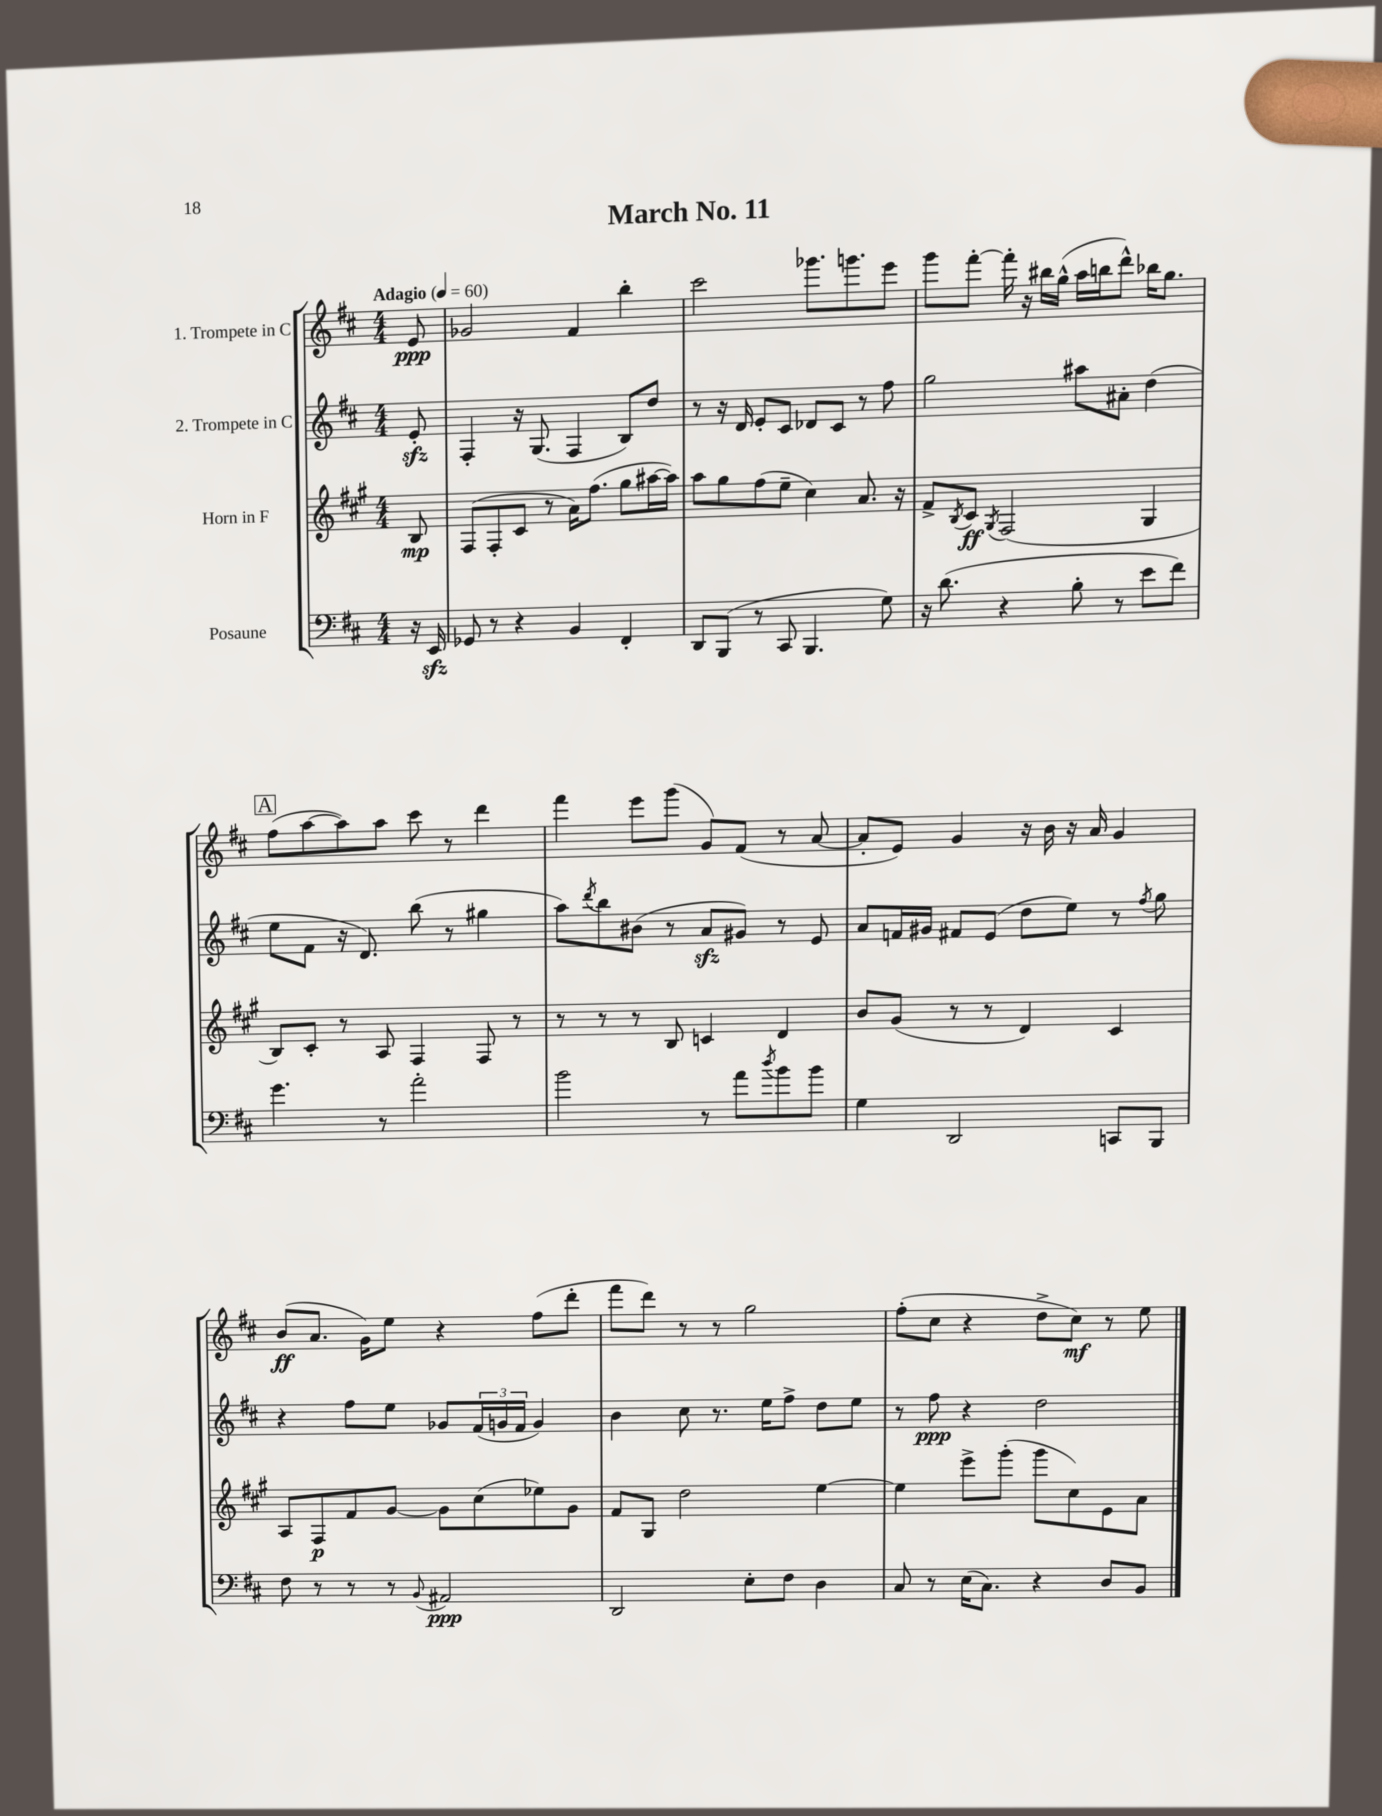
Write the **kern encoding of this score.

**kern	**kern	**kern	**kern
*staff4	*staff3	*staff2	*staff1
*clefF4	*clefG2	*clefG2	*clefG2
*k[f#c#]	*k[f#c#g#]	*k[f#c#]	*k[f#c#]
*M4/4	*M4/4	*M4/4	*M4/4
*MM60	*MM60	*MM60	*MM60
16r	8B	8e'	8e
16EE	.	.	.
=	=	=	=
8GG-	(8F#	4F#'	2g-
8r	8F#'	.	.
4r	8c#	16r	.
.	.	(8.G	.
.	8r	.	.
4BB	16a)	4F#	4f#
.	(8.ff#	.	.
4FF#'	8gg#	8B)	4bb'
.	[16aa#	8dd	.
.	16aa#])	.	.
=	=	=	=
8DD	8aa	8r	2ccc#
(8BBB	8gg#	16r	.
.	.	16d	.
8r	(8ff#	8e'	.
8CC#	8ee~	8c#	.
4.BBB	4cc#)	8d-	8.ggg-
.	.	8c#	.
.	.	.	8.ggg
.	8.a	8r	.
8G)	.	8ff#	8eee
.	16r	.	.
=	=	=	=
16r	8f#^	2gg	8ggg
(8.d	.	.	.
.	8qB	.	.
.	8c#	.	[8fff#'
.	8qG#	.	.
4r	(2F#	.	16fff#']
.	.	.	16r
.	.	.	16bb#
.	.	.	(16gg^^
8B'	.	8aa#	16aa
.	.	.	16bb
8r	.	8a#'	8ddd^^)
8e	4G#	(4dd	16bb-
.	.	.	8.gg
8f#)	.	.	.
=	=	=	=
4.g	8B)	8ee	(8ff#
.	8c#'	8f#	[8aa
.	8r	16r	8aa])
.	.	8.d)	.
8r	8A	.	8aa
2a'	4F#	(8bb	8ccc#
.	.	8r	8r
.	8F#	4gg#	4ddd
.	8r	.	.
=	=	=	=
2b	8r	8aa)	4fff#
.	.	8qddd	.
.	8r	8bb	.
.	8r	(8b#	8eee
.	8B	8r	(8ggg
8r	4c	8a	8g)
8a	.	8g#)	(8f#
8qdd	.	.	.
8b	4d	8r	8r
8b	.	8e	[8a
=	=	=	=
4G	8b	8a	8a']
.	(8g#	16f	8e)
.	.	16g#	.
2DD	8r	8f#	4g
.	8r	(8e	.
.	4d)	8dd	16r
.	.	.	16b
.	.	8ee)	16r
.	.	.	16a
8CC	4c#	8r	4g
.	.	8qff#	.
8BBB	.	8gg	.
=	=	=	=
8F#	8A	4r	(8b
8r	8F#	.	8.a
8r	8f#	8ff#	.
.	.	.	16g)
8r	[8g#	8ee	8ee
8qqBB	.	.	.
2AA#	8g#]	8g-	4r
.	(8cc#	(24f#	.
.	.	24g	.
.	.	24f#	.
.	8ee-)	4g)	(8ff#
.	8g#	.	8ddd'
=	=	=	=
2DD	8f#	4b	8fff#
.	8G#	.	8ddd)
.	2dd	8cc#	8r
.	.	8.r	8r
8E'	.	.	2gg
.	.	16ee	.
8F#	.	8ff#^	.
4D	[4ee	8dd	.
.	.	8ee	.
=	=	=	=
8C#	4ee]	8r	(8ff#'
8r	.	8ff#	8cc#
(16E	8eee^	4r	4r
8.C#)	.	.	.
.	(8ggg#'	.	.
4r	8ggg#	2dd	8dd^
.	8cc#)	.	8cc#)
8D	8e	.	8r
8BB	8a	.	8ee
==	==	==	==
*-	*-	*-	*-
